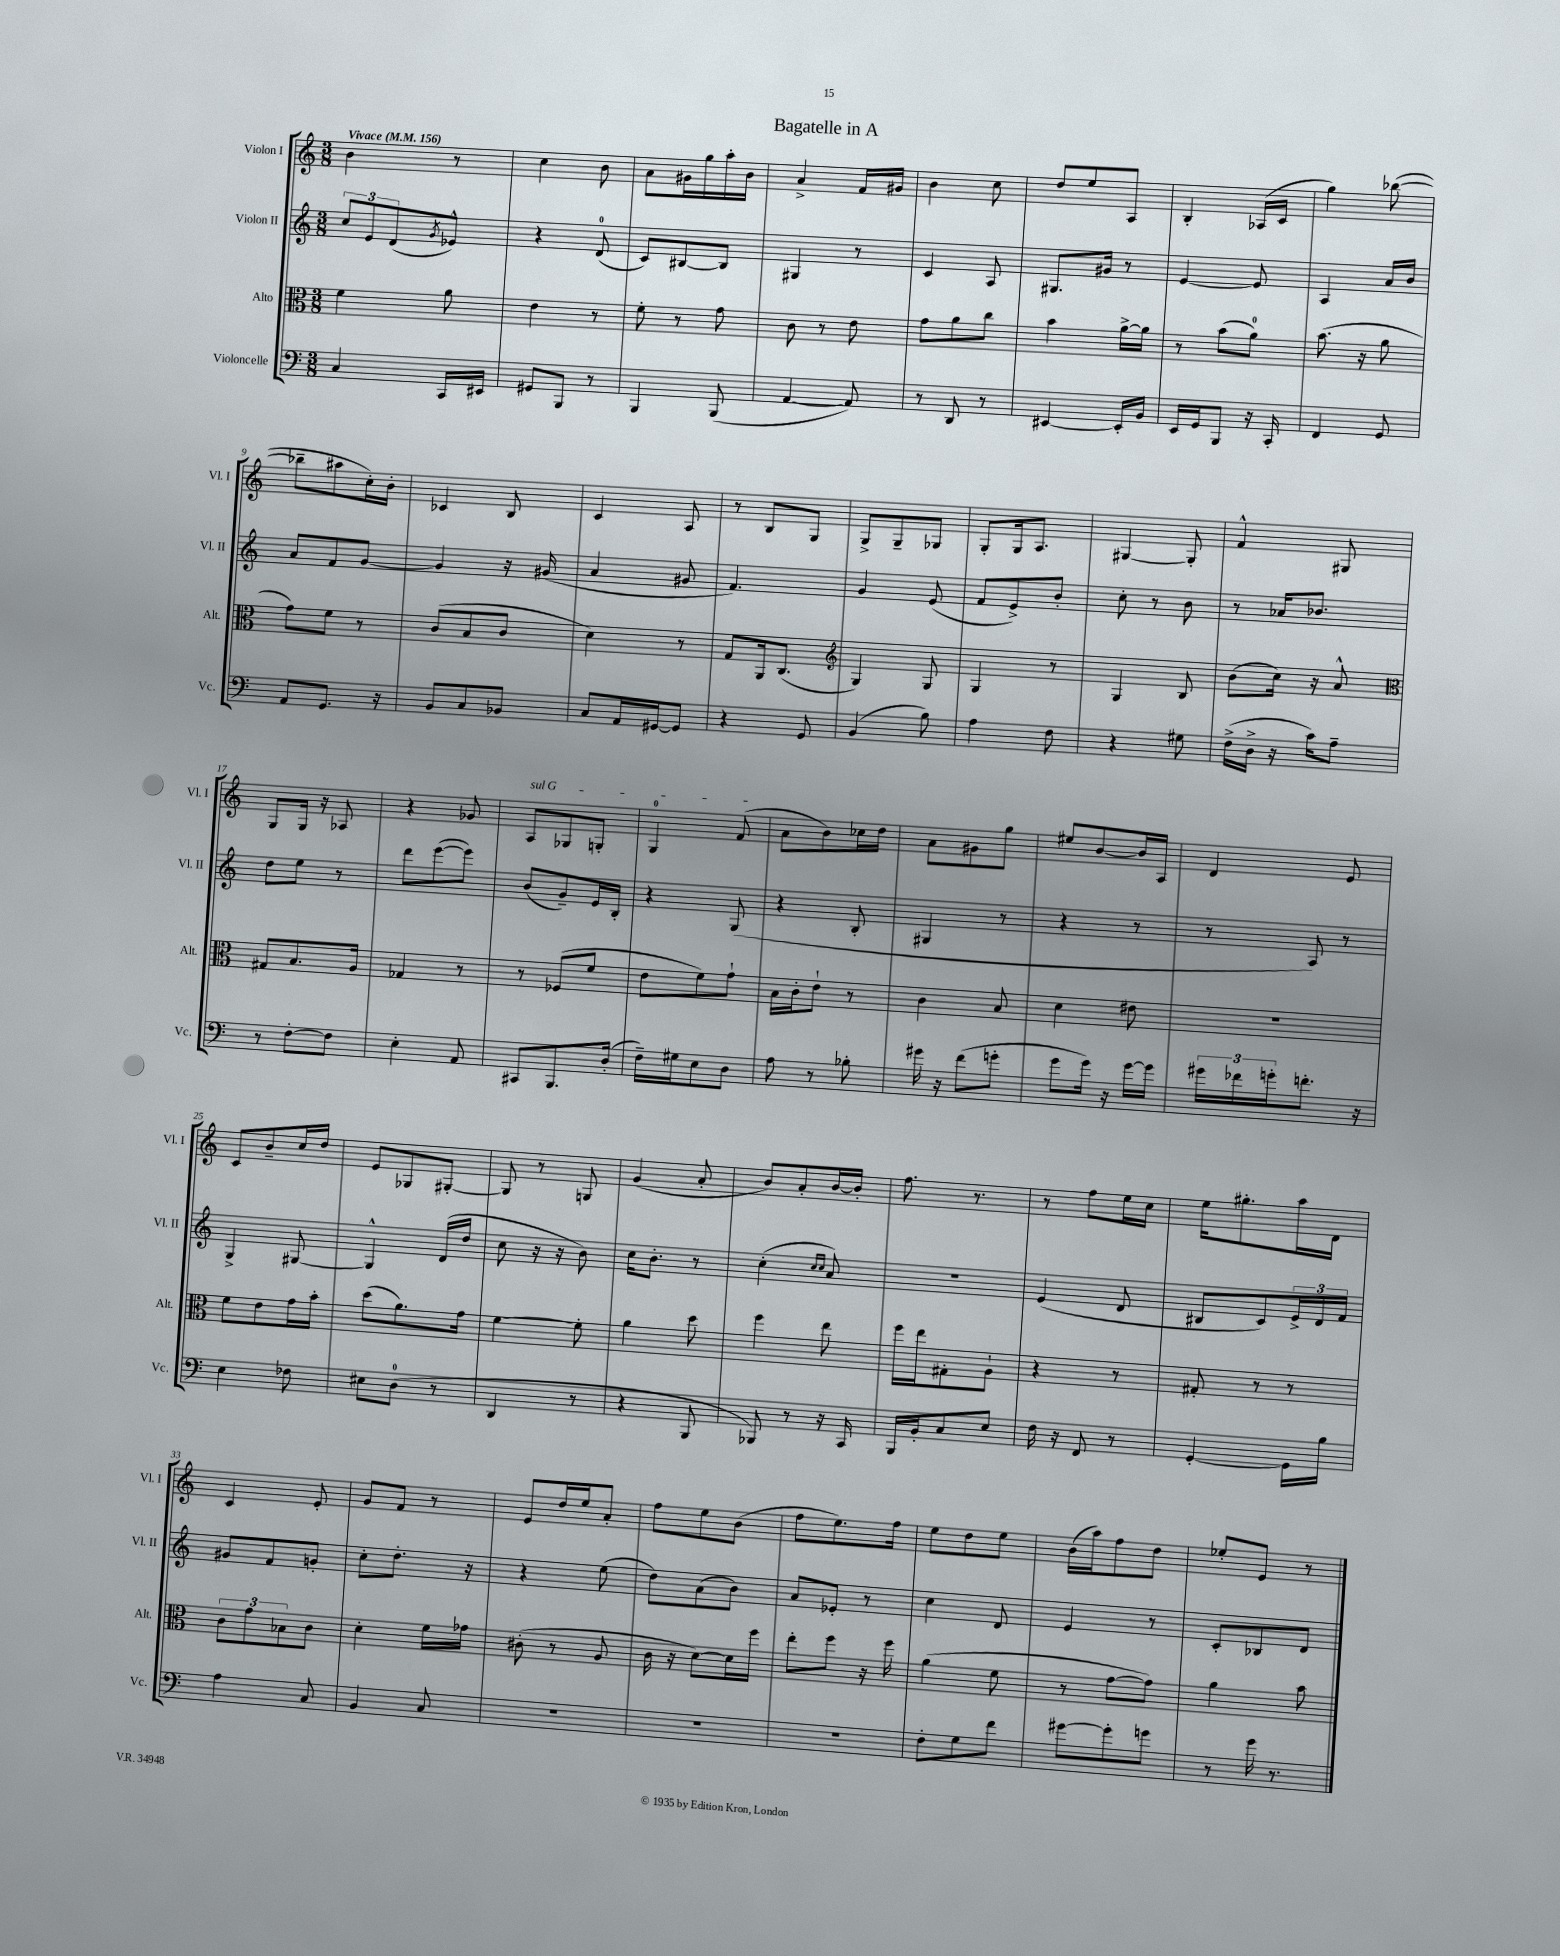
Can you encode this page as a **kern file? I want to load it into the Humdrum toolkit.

**kern	**kern	**kern	**kern
*part4	*part3	*part2	*part1
*staff4	*staff3	*staff2	*staff1
*I"Violoncelle	*I"Alto	*I"Violon II	*I"Violon I
*I'Vc.	*I'Alt.	*I'Vl. II	*I'Vl. I
*clefF4	*clefC3	*clefG2	*clefG2
*k[]	*k[]	*k[]	*k[]
*M3/8	*M3/8	*M3/8	*M3/8
*MM156	*MM156	*MM156	*MM156
=1	=1	=1	=1
!	!	!	!LO:TX:a:B:t=Vivace
4C/	4f\	12cc/L	4b\
.	.	12e/	.
.	.	(12d/	.
.	.	8qg/	.
16CC/LL	8a\	8e-X^^/J)	8r
16EE#X/JJ	.	.	.
=2	=2	=2	=2
8GG#X/L	4e\	4r	4cc\
8BBB/J	.	.	.
8r	8r	(8d/	8b\
=3	=3	=3	=3
4BBB/	8f'\	8c/L)	8a\L
.	8r	[8B#X/	16g#X\L
.	.	.	16gg\
(8BBB/	8g\	8B#/J]	16aa'\
.	.	.	16b\JJ
=4	=4	=4	=4
[4AA/	8c\	4G#X/	4a^/
.	8r	.	.
8AA/])	8e\	8r	16f/LL
.	.	.	16g#X/JJ
=5	=5	=5	=5
8r	8g\L	4c/	4b\
8DD/	8a\	.	.
8r	8cc\J	8A/	8cc\
=6	=6	=6	=6
[4EE#X/	4b\	8.G#X/L	8dd/L
.	.	.	8ee/
.	.	16g#X/Jk	.
16EE#'/LL]	[16a^\LL	8r	8A/J
16BB/JJ	16a\JJ]	.	.
=7	=7	=7	=7
16EE/LL	8r	[4e/	4B'/
16GG/J	.	.	.
8BBB/J	(8b\L	.	.
16r	8a\J)	8e/]	(16A-X/LL
16CC'/	.	.	16c/JJ
=8	=8	=8	=8
4FF/	(8.b\	4A/	4gg\)
.	16r	.	.
8GG/	8a\	16a/LL	([8bb-X\
.	.	16b/JJ	.
!!LO:LB:g=z
=9	=9	=9	=9
8AA/L	8g\L)	8a/L	8bb-X~\L]
8.GG/J	8f\J	8f/	8aa#X\
.	8r	[8g/J	16cc'\L)
16r	.	.	16b'\JJ
=10	=10	=10	=10
8BB/L	(8c/L	4g/]	4c-X/
8C/	8B/	.	.
8BB-X/J	8c/J	16r	8B/
.	.	(16g#X/	.
=11	=11	=11	=11
8C/L	4d\)	4a/	4c/
16AA/L	.	.	.
[16GG#X/J	.	.	.
8GG#/J]	8r	8g#X/	8A/
=12	=12	=12	=12
4r	8G/L	4.f/)	8r
.	16AA/k	.	8B/L
.	(8.C/J	.	.
8GG/	.	.	8G/J
=13	=13	=13	=13
*	*clefG2	*	*
(4BB/	4G/)	4g/	8G^/L
.	.	.	8G~/
8B\)	8G/	(8e/	8G-X/J
=14	=14	=14	=14
4A\	4G/	8f/L	8G'/L
.	.	8e^/)	16G/k
.	.	.	8.A/J
8F\	8r	8b'/J	.
=15	=15	=15	=15
4r	4G/	8cc'\	[4G#X/
.	.	8r	.
8G#X\	8B/	8b\	8G#'/]
=16	=16	=16	=16
(16F^\LL	(8b\L	8r	4f^^/
16D^\JJ	.	.	.
16r	16cc\Jk)	16a-X/KL	.
16c\KL)	16r	8.b-X/J	.
8A~\J	8a^^/	.	8G#X/
!!LO:LB:g=z
=17	=17	=17	=17
*	*clefC3	*	*
8r	8G#X/L	8dd\L	8G/L
[8F'\L	8.B/	8ee\J	16G/Jk
.	.	.	16r
8F\J]	.	8r	8A-X/
.	16A/Jk	.	.
=18	=18	=18	=18
4E'\	4G-X/	8ddd\L	4r
.	.	([8eee\	.
8AA/	8r	8eee\J])	8g-X/
=19	=19	=19	=19
!	!	!	!LO:TX:a:i:t=sul G
8CC#X/L	8r	(8b/L	8A/L
8.BBB/	(8F-X/L	8g~/)	8G-X/
.	8f/J	16e/L	8Gn'/J
(16D'/Jk	.	16B'/JJ	.
=20	=20	=20	=20
16F~\LL)	8e\L	4r	4G/
16G#X\J	.	.	.
8E\	8f\)	.	.
8D\J	8g`\J	(8G/	(8f/
=21	=21	=21	=21
8A\	16B\LL	4r	8a\L
.	16c'\J	.	.
8r	8e`\J	.	8b\)
8B-X'\	8r	8B'/	16cc-X\L
.	.	.	16dd\JJ
=22	=22	=22	=22
16g#X\	4c\	4G#X/	8a\L
16r	.	.	.
(8f\L	.	.	8g#X\
8gn'\J	8B/	8r	8gg\J
=23	=23	=23	=23
8g\L	4d\	4r	8ee#X/L
16g\Jk)	.	.	[8b/
16r	.	.	.
[16g\LL	8e#X\	8r	16b/L]
16g\JJ]	.	.	16A/JJ
=24	=24	=24	=24
24g#X\LL	4.r	8r	4d/
24f-X\	.	.	.
24gn'\J	.	.	.
8.fn'\J	.	8A/)	.
.	.	8r	8e/
16r	.	.	.
!!LO:LB:g=z
=25	=25	=25	=25
4E\	8f\L	4G^/	8c/L
.	8e\	.	8b~/
8F-X\	16g\L	[8G#X/	16cc/L
.	16b'\JJ	.	16dd/JJ
=26	=26	=26	=26
8E#X\L	(8dd\L	4G#^^/]	8e/L
(8D\J	8.a\)	.	8G-X/
8r	.	(16d/LL	[8G#X'/J
.	16g\Jk	16dd/JJ	.
=27	=27	=27	=27
4DD/	[4f\	8cc\	8G#/]
.	.	16r	8r
.	.	16r	.
8r	8f'\]	8b\)	8Gn/
=28	=28	=28	=28
4r	4a\	16cc\KL	(4g/
.	.	8.b'\J	.
8BBB/	8dd\	8r	8a'/
=29	=29	=29	=29
8BBB-X/)	4ff\	(4cc'\	8b/L)
8r	.	.	8a'/
.	.	16qqcc/LL	.
.	.	16qqcc/JJ	.
16r	8ee\	8a/)	[16b/L
16CC/	.	.	16b'/JJ]
=30	=30	=30	=30
16BBB/LL	16ff\LL	4.r	8.ff\
16BB'/J	16ee\J	.	.
8C/	8G#X'\	.	.
.	.	.	8.r
8E/J	8A`\J	.	.
=31	=31	=31	=31
16F\	4r	(4e/	8r
16r	.	.	.
8FF/	.	.	8ff\L
8r	8r	8d/	16ee\L
.	.	.	16cc\JJ
=32	=32	=32	=32
[4GG'/	8G#X'/	8B#X/L	16ee\KL
.	.	.	8.gg#X'\
.	8r	8c/)	.
16GG\LL]	8r	24e^/L	16aa\L
.	.	24d/	.
16B\JJ	.	.	16d\JJ
.	.	24f/JJ	.
!!LO:LB:g=z
=33	=33	=33	=33
4A\	12c\L	8g#X/L	4c/
.	12g\	.	.
.	.	8f/	.
.	12B-X\	.	.
8C/	8c\J	8gn'/J	8e'/
=34	=34	=34	=34
4BB/	4d'\	8cc'\L	8g/L
.	.	8.dd'\J	8f/J
8C/	16f\LL	.	8r
.	16g-X\JJ	16r	.
=35	=35	=35	=35
4.r	(8c#X'\	4r	8e/L
.	8r	.	16dd/L
.	.	.	16ee/J
.	8A/	(8ee\	8a'/J
=36	=36	=36	=36
4.r	16c\	8dd\L)	8ff\L
.	16r	.	.
.	[8d\L)	(8a\	8ee\
.	16d\L]	8b\J)	(8b\J
.	16ff\JJ	.	.
=37	=37	=37	=37
4.r	8ee'\L	8a/L	8ff\L
.	8ff\J	8e-X'/J	8.ee\)
.	16r	8r	.
.	16ff\	.	16ff\Jk
=38	=38	=38	=38
8F'\L	(4a\	4cc\	8ee\L
8G\	.	.	8dd\
8f\J	8f\	8d/	8ee\J
=39	=39	=39	=39
[8g#X\L	8r	4e/	(16b\LL
.	.	.	16aa\J)
8g#'\]	[8g\L	.	8ff\
8gn\J	8g\J])	8r	8dd\J
=40	=40	=40	=40
8r	4a\	8c'/L	8ee-X'/L
16g\	.	8B-X/	8e/J
8.r	.	.	.
.	8b\	8d/J	8r
==	==	==	==
*-	*-	*-	*-
